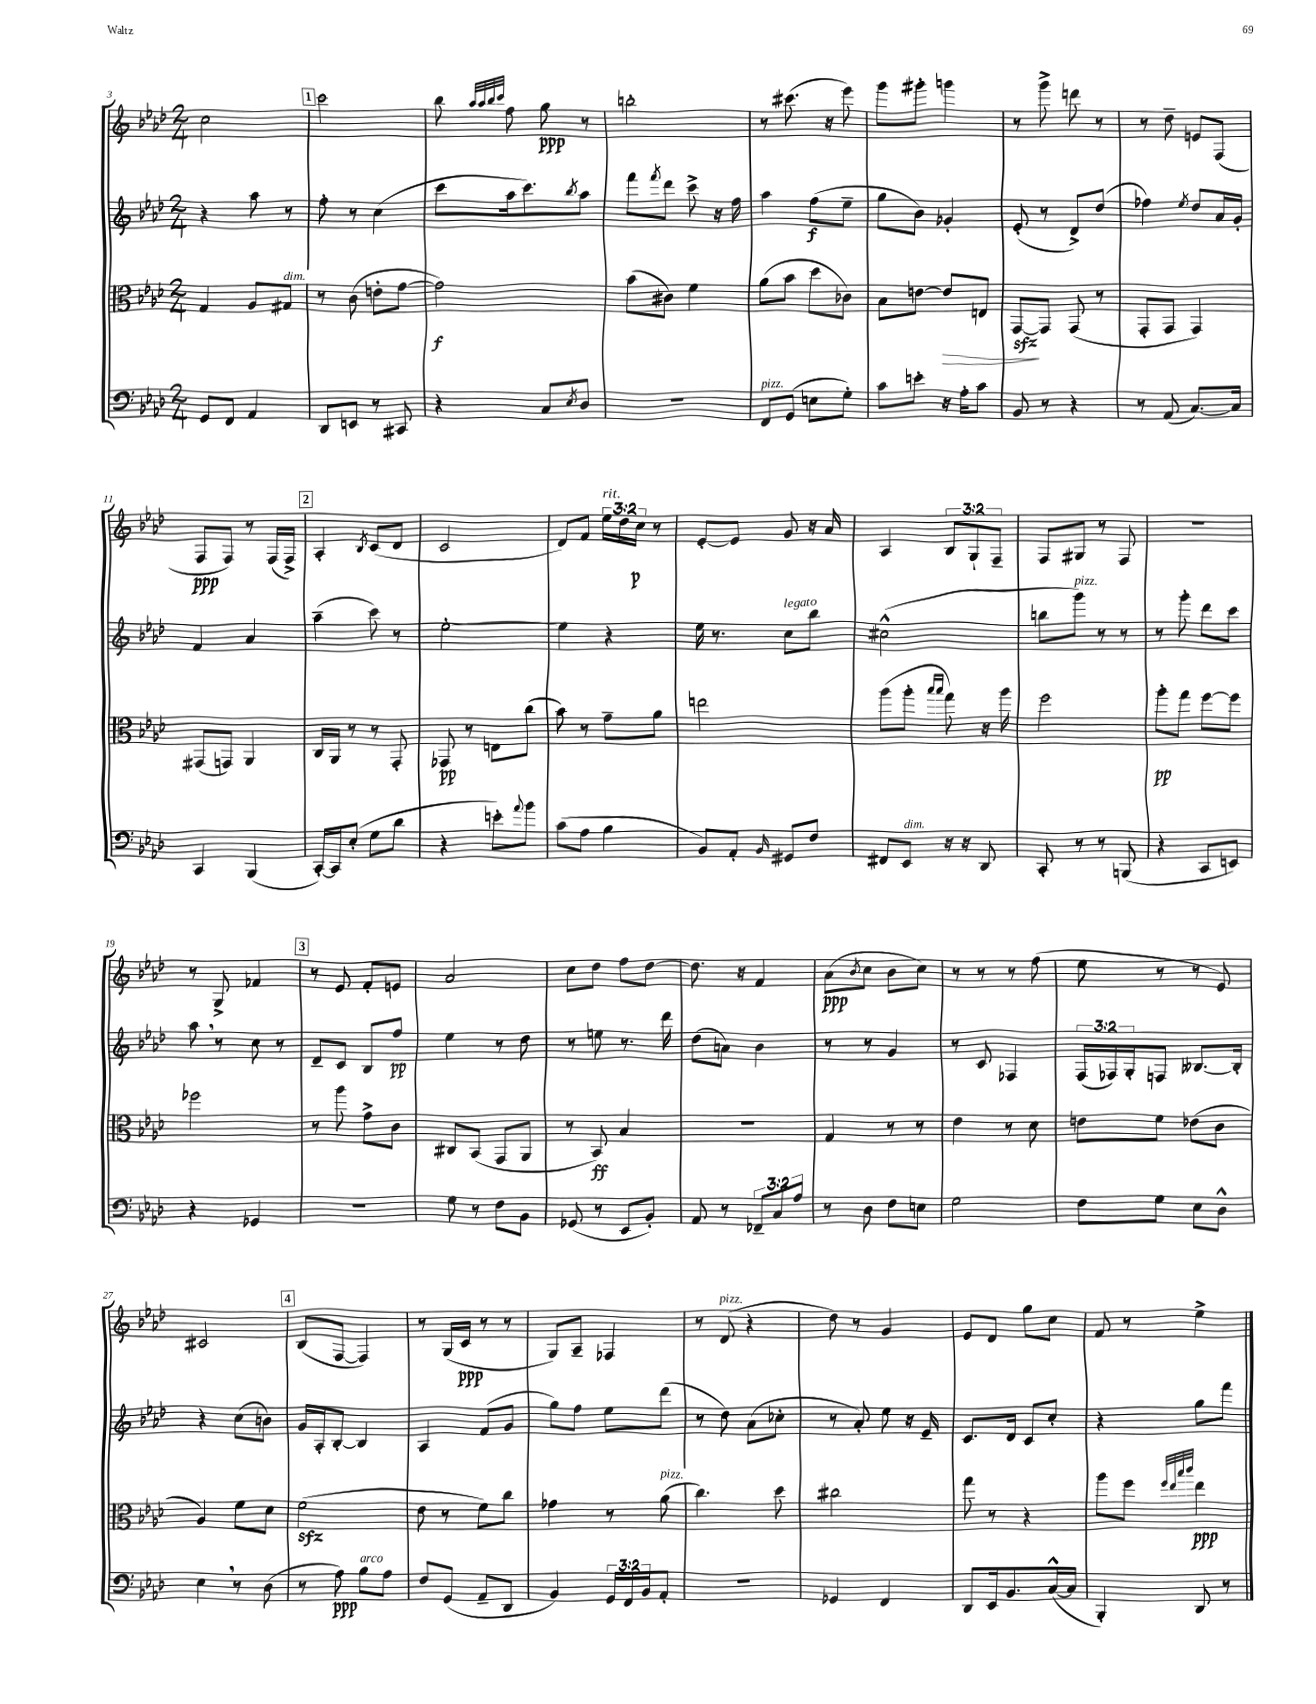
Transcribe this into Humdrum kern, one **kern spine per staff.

**kern	**kern	**kern	**kern
*staff4	*staff3	*staff2	*staff1
*clefF4	*clefC3	*clefG2	*clefG2
*k[b-e-a-d-]	*k[b-e-a-d-]	*k[b-e-a-d-]	*k[b-e-a-d-]
*M2/4	*M2/4	*M2/4	*M2/4
8GG	4G	4r	2cc
8FF	.	.	.
4AA-	8A-	8aa-	.
.	8G#	8r	.
=	=	=	=
8DD-	8r	8ff'	2ccc
8EE	(8c	8r	.
8r	8e'	(4cc	.
8CC#	[8g	.	.
=	=	=	=
4r	2g])	8ccc	8bb-
.	.	.	32qqaa-
.	.	.	32qqaa-
.	.	.	32qqbb-
.	.	.	32qqccc
.	.	16aa-	8ff
.	.	8.ccc)	.
8C	.	.	8gg
8qE-	.	8qbb-	.
8D-	.	8aa-	8r
=	=	=	=
2r	(8b-	8fff	2bb'
.	.	8qfff	.
.	8c#)	8ddd-	.
.	4f	8ccc^	.
.	.	16r	.
.	.	16ff	.
=	=	=	=
8FF	(8a-	4aa-	8r
(8GG	8b-	.	(8.ccc#
8E	8dd-	(8ff	.
.	.	.	16r
8G')	8c-)	8ee-~	8eee-)
=	=	=	=
8c	8B-	8gg	8ggg
8e'	[8e	8b-)	8ggg#'
16r	8e]	4g-'	4ggg
16A-'	.	.	.
8c	8E	.	.
=	=	=	=
8BB-	[8GG	(8e-'	8r
8r	8GG]	8r	8ggg^
4r	(8GG	8d-^)	8ddd
.	8r	(8dd-	8r
=	=	=	=
8r	8GG'	4ff-)	8r
(8AA-	8GG	.	8dd-~
.	.	8qee-	.
[8.C)	4GG)	8dd-	8e
.	.	16a-	(8F
16C]	.	16g'	.
=	=	=	=
4CC	(8GG#	4f	8F
.	8GG)	.	8F)
(4BBB-	4AA-	4a-	8r
.	.	.	(16F
.	.	.	16F^)
=	=	=	=
[16CC')	16C	(4aa-~	4A-'
16CC]	16AA-	.	.
(8E-'	8r	.	.
.	.	.	8qB-
8G	8r	8ccc)	(8c
8d-	8GG'	8r	8d-
=	=	=	=
4r	8GG-	[2ee-'	2c
.	8r	.	.
8e')	8E	.	.
8qqa-	.	.	.
8b-	(8cc	.	.
=	=	=	=
(8c	8b-)	4ee-]	8d-)
8A-	8r	.	8f
4B-	8g~	4r	24ee-
.	.	.	24dd-
.	.	.	24cc
.	8a-	.	8r
=	=	=	=
8BB-)	2ee	16ee-	[8e-'
.	.	8.r	.
8AA-'	.	.	8e-]
16qqBB-	.	.	.
8GG#	.	8cc	8g
8F	.	8bb-	16r
.	.	.	16a-
=	=	=	=
8FF#	(8aa-	(2cc#^^	4A-
8EE-	8aa-'	.	.
.	16qqbb-	.	.
.	16qqbb-	.	.
16r	8gg)	.	12B-
16r	.	.	.
.	.	.	12G`
8DD-	16r	.	.
.	.	.	12F~
.	16aa-	.	.
=	=	=	=
8CC'	2ff	8bb	8F
8r	.	8ggg)	8G#
8r	.	8r	8r
(8BBB	.	8r	8F
=	=	=	=
4r	8aa-'	8r	2r
.	8gg	8ggg'	.
8CC	[8ff	8ddd-	.
8EE)	8ff]	8ccc	.
=	=	=	=
4r	2ff-	8aa-	8r
.	.	8r	8G^
4GG-	.	8cc	4f-
.	.	8r	.
=	=	=	=
2r	8r	8d-~	8r
.	8aa-	8c	8e-
.	8g^	8B-	8f'
.	8c	8ff	8e
=	=	=	=
8G	8C#	4ee-	2a-
8r	(8BB-	.	.
8F	8GG	8r	.
8BB-	8AA-	8dd-	.
=	=	=	=
(8GG-	8r	8r	8cc
8r	8BB-)	8ee	8dd-
8EE-	4B-	8.r	8ff
8BB-')	.	.	[8dd-
.	.	16ddd-	.
=	=	=	=
8AA-	2r	(8dd-	8.dd-]
8r	.	8a)	.
.	.	.	16r
12FF-~	.	4b-	4f
12C	.	.	.
12A-	.	.	.
=	=	=	=
8r	4G	8r	(8a-
.	.	.	8qb-
8D-	.	8r	8cc
8F	8r	4g	8b-
8E	8r	.	8cc)
=	=	=	=
2G	4e-	8r	8r
.	.	8c	8r
.	8r	4F-	8r
.	8d-	.	(8ff
=	=	=	=
8F	8e	(24F	8ee-
.	.	24F-)	.
.	.	24G'	.
8G	8f	8F	8r
8E-	(8e-	[8.B--	8r
8D-^^	8c	.	8e-)
.	.	16B--']	.
=	=	=	=
4E-	4A-)	4r	2c#
8r	8f	(8cc	.
(8D-	8d-	8b)	.
=	=	=	=
8r	(2f	16g	(8B-
.	.	16A-'	.
8A-)	.	[8B-'	[8F
8B-	.	4B-]	4F])
8A-	.	.	.
=	=	=	=
8F	8e-	4A-	8r
(8GG	8r	.	(16G
.	.	.	16c
8AA-~	8f)	(8f	8r
8DD-	8cc	8g	8r
=	=	=	=
4BB-)	4g-	8gg)	8G)
.	.	8ff	8A-~
24GG	8r	8ee-	4F-
24FF	.	.	.
24BB-	.	.	.
8AA-'	(8a-	(8ddd-	.
=	=	=	=
2r	4.cc)	8r	8r
.	.	8dd-)	(8d-
.	.	(8a-	4r
.	8dd-	8cc-'	.
=	=	=	=
4GG-	2cc#	8r	8dd-)
.	.	8a-')	8r
4FF	.	8ee-	4g
.	.	16r	.
.	.	16e-~	.
=	=	=	=
8DD-	8gg	8.c	8e-
16EE-	8r	.	8d-
8.BB-	.	16d-	.
.	4r	8c	8gg
([16C^^	.	8cc'	8cc
16C]	.	.	.
=	=	=	=
4BBB-')	8aa-	4r	8f
.	8ff	.	8r
.	32qqff	.	.
.	32qqee-	.	.
.	32qqbb-	.	.
.	32qqccc	.	.
8DD-	4ee-	8gg	4ee-^
8r	.	8fff	.
==	==	==	==
*-	*-	*-	*-
